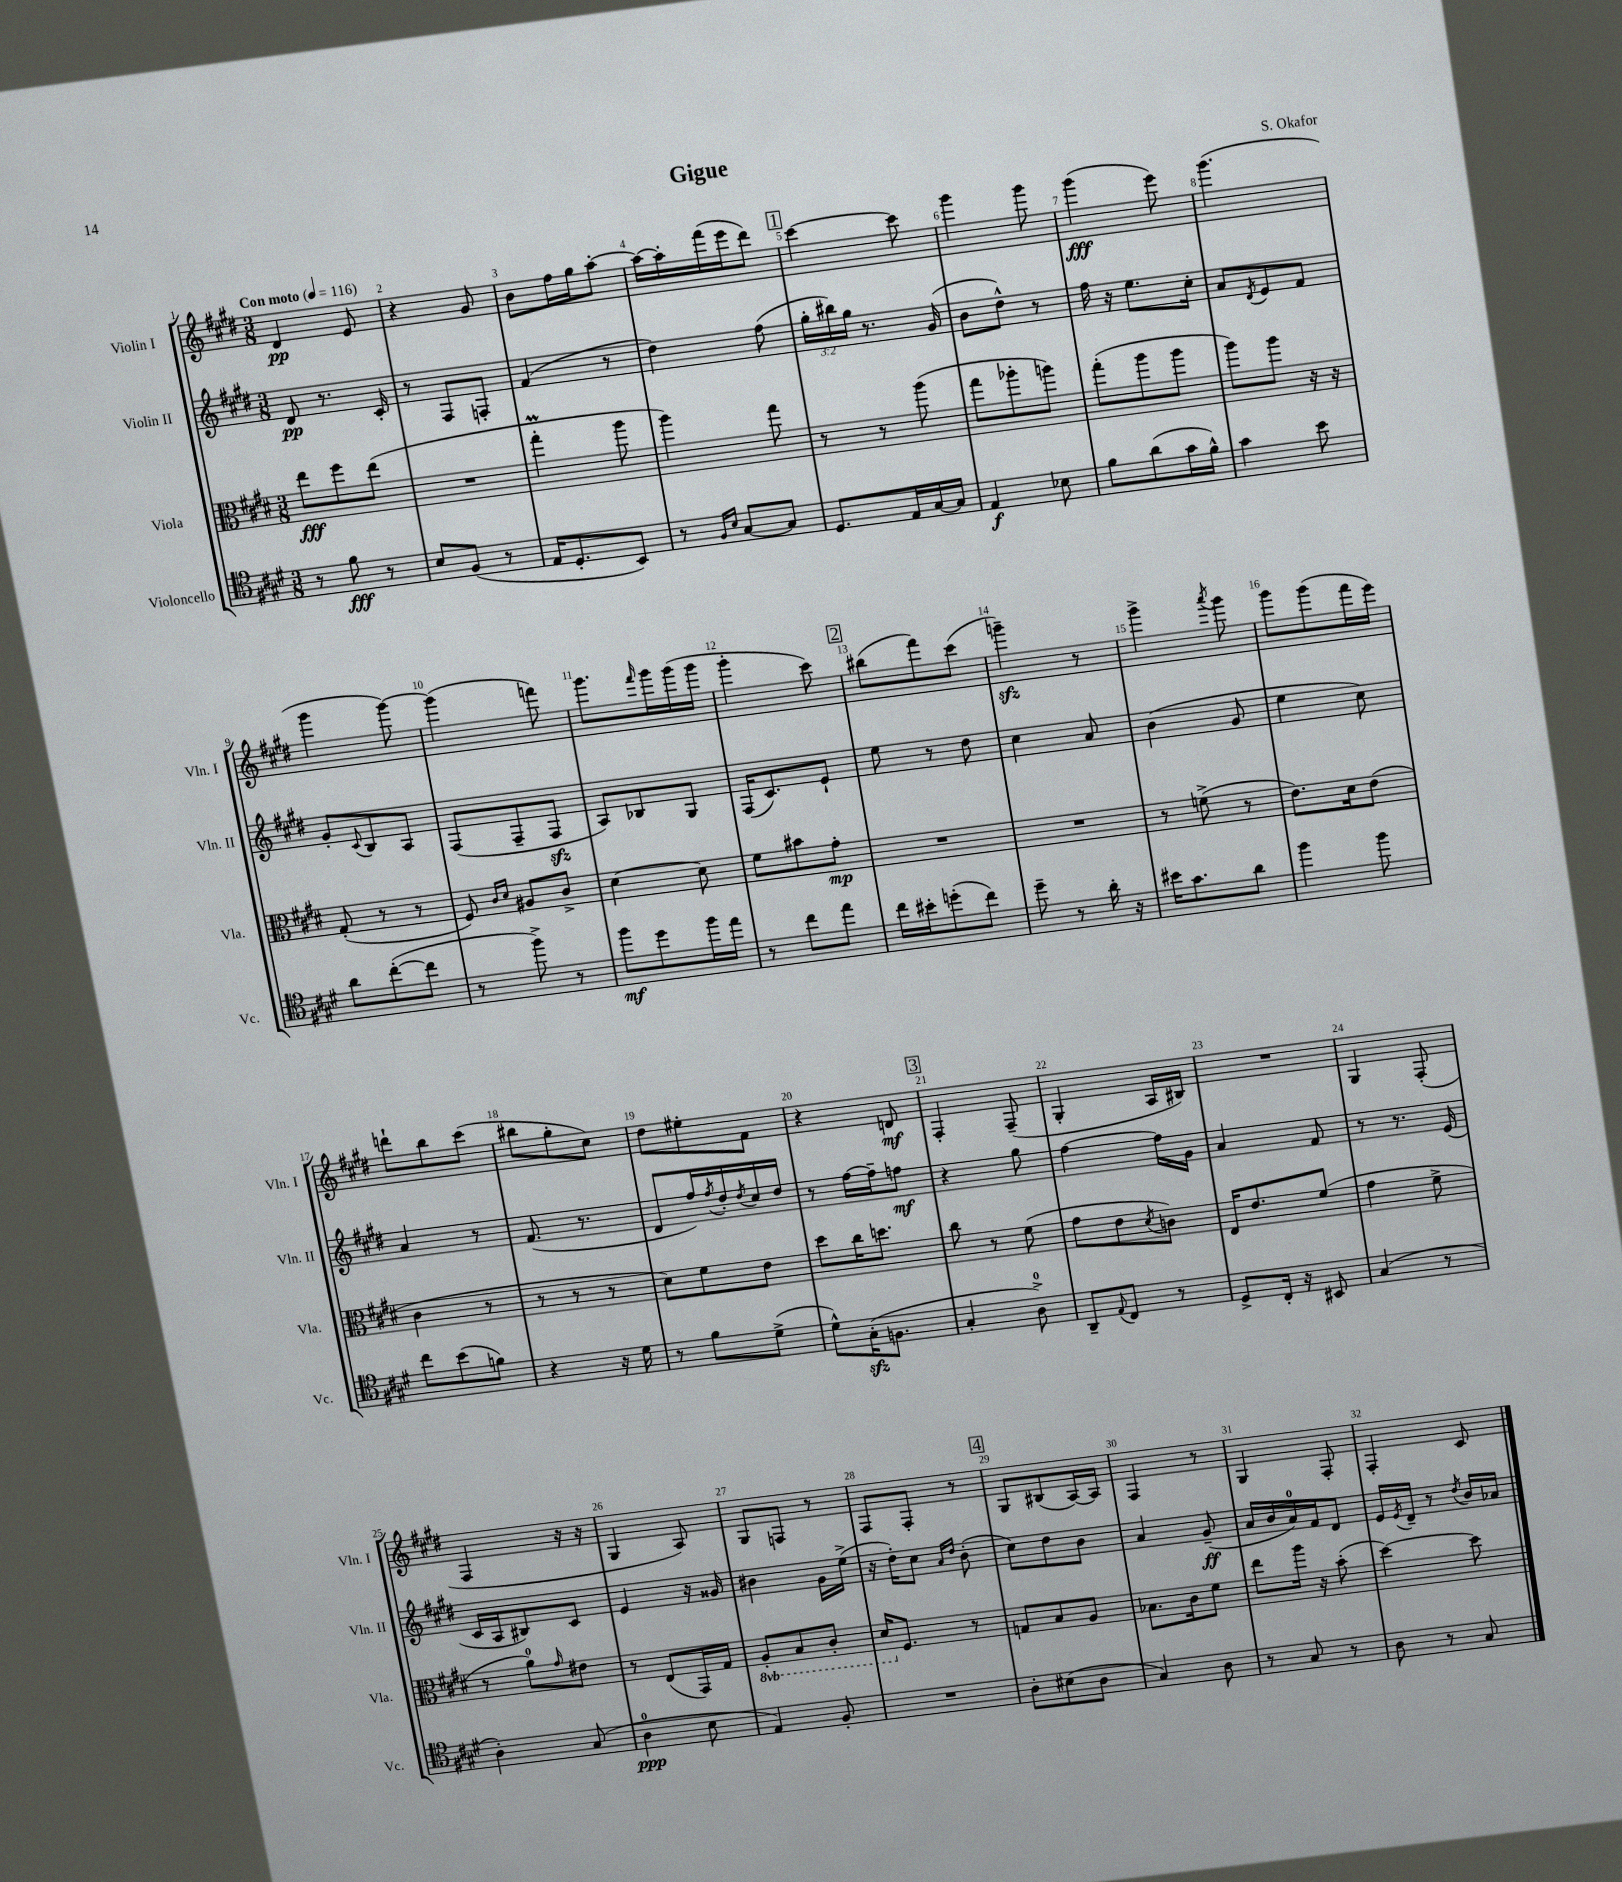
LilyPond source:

\header { title = "Gigue" composer = "S. Okafor" }
<<
\new StaffGroup <<
\new Staff = "s0" \with { instrumentName = "Violin I" shortInstrumentName = "Vln. I" } {
    \clef treble \key e \major \numericTimeSignature \time 3/8 \tempo "Con moto" 4 = 116
    dis'4\pp e'8 |
    r4 gis'8 |
    b'8 fis''16 gis''16 a''8~-. |
    a''16~ a''16-. fis'''16( e'''16 dis'''8) |
    \mark \markup { \box "1" } cis'''4~ cis'''8 |
    gis'''4 gis'''8 |
    gis'''4\fff( e'''8) |
    gis'''4.( |
    gis'''4 gis'''8~) |
    gis'''4( f'''8) |
    gis'''8. \grace { fis'''16 } gis'''16 gis'''16( gis'''16 |
    gis'''4-. cis'''8) |
    \mark \markup { \box "2" } bis''8( fis'''8) cis'''8( |
    g'''4--\sfz) r8 |
    gis'''4-> \acciaccatura { a'''8 } gis'''8 |
    gis'''8 gis'''8( fis'''16 e'''16) |
    d'''8-! b''8 cis'''8( |
    bis''8 gis''8-. cis''8) |
    dis''8 eis''8-. fis'8 |
    r4 d'8\mf |
    \mark \markup { \box "3" } fis4-. fis8--( |
    gis4-. a16 bis16) |
    R4. |
    gis4 fis8-.( |
    fis4 r16 r16 |
    gis4 a8) |
    gis8 f8 r8 |
    fis8 fis8-. r8 |
    \mark \markup { \box "4" } gis8 bis8( a16~) a16 |
    fis4 r8 |
    gis4 fis8-. |
    fis4-. cis'8 \bar "|." |
}
\new Staff = "s1" \with { instrumentName = "Violin II" shortInstrumentName = "Vln. II" } {
    \clef treble \key e \major \numericTimeSignature \time 3/8 \override Staff.TupletNumber.text = #tuplet-number::calc-fraction-text
    dis'8\pp r8. cis'16-. |
    r8 fis8 f8-. |
    fis'4( r8 |
    dis''4) fis''8( |
    \mark \markup { \box "1" } \tuplet 3/2 { gis''16-. bis''16) gis''16 } r8. gis'16( |
    b'8 dis''8-^) r8 |
    fis''16 r16 e''8. cis''16-. |
    a'8 \acciaccatura { dis'8 } e'8 fis'8 |
    gis'8-. \appoggiatura { cis'8 } b8 a8 |
    fis8( fis8-- fis8\sfz |
    a8) bes8 gis8 |
    fis16( cis'8.) e'8-! |
    \mark \markup { \box "2" } e''8 r8 dis''8 |
    cis''4 a'8 |
    b'4( gis'8 |
    e''4 cis''8) |
    a'4 r8 |
    fis'8.( r8. |
    dis'8 fis''16) \acciaccatura { fis''8 } dis''16-. \acciaccatura { dis''8 } cis''16 dis''16 |
    r8 fis''16~ fis''16-- f''8\mf |
    \mark \markup { \box "3" } r4 gis''8 |
    fis''4~ fis''16 gis'16 |
    a'4 fis'8 |
    r8 r8. e'16( |
    cis'16 a16 bis8) cis'8 |
    e'4 r16 gisis'16 |
    bis'4 gis'16 e''16->( |
    r16 dis''16-.) cis''8 \grace { a'16 dis''16 } b'8-.( |
    \mark \markup { \box "4" } cis''8) dis''8 b'8 |
    a'4 gis'8--\ff( |
    a'16 b'16 a'16-0) fis'16 dis'8 |
    e'16 \acciaccatura { e'8 } dis'16-- r8 \acciaccatura { dis''8 } b'16 aes'16 \bar "|." |
}
\new Staff = "s2" \with { instrumentName = "Viola" shortInstrumentName = "Vla." } {
    \clef alto \key e \major \numericTimeSignature \time 3/8 \set Staff.ottavationMarkups = #ottavation-simple-ordinals
    e''8\fff fis''8 e''8( |
    R4. |
    gis''4-.\prall a''8 |
    a''4) gis''8 |
    \mark \markup { \box "1" } r8 r8 a''8( |
    gis''8 aes''8-. a''8) |
    gis''8-.( a''8 a''8 |
    a''8) a''8 r16 r16 |
    gis8-.( r8 r8 |
    fis8) \grace { cis'16 dis'16 } ais8 cis'8-> |
    dis'4~ dis'8 |
    fis'8 bis'8 gis'8-.\mp |
    \mark \markup { \box "2" } R4. |
    R4. |
    r8 f'8->( r8 |
    e'8.) dis'16 e'8( |
    cis'4 r8 |
    r8 r8 r8 |
    dis'8) fis'8 e'8 |
    dis''8 cis''16 d''8. |
    \mark \markup { \box "3" } cis''8 r8 fis'8( |
    gis'8 e'8 \acciaccatura { dis'8 } c'8) |
    e16 e'8. fis'8( |
    gis'4 fis'8-> |
    r8 a'8-0) \grace { gis'16 } eis'8 |
    r8 e8( gis,16) gis16 |
    \ottava #-1 a,8-. b,8 cis8-. |
    dis16 \ottava #0 fis8. r8 |
    \mark \markup { \box "4" } g8 b8 a8 |
    bes8. cis'16 fis'8 |
    e''8 a''16 r16 b'8-.( |
    dis''4~) dis''8 \bar "|." |
}
\new Staff = "s3" \with { instrumentName = "Violoncello" shortInstrumentName = "Vc." } {
    \clef tenor \key e \major \numericTimeSignature \time 3/8
    r8 fis'8\fff r8 |
    b8 fis8( r8 |
    e16 dis8.-. b,8) |
    r8 \grace { fis16 b16 } gis8~ gis8 |
    \mark \markup { \box "1" } dis8. e16 gis16~ gis16 |
    e4\f bes8 |
    fis'8 a'8( gis'16 fis'16-^) |
    gis'4 b'8 |
    a'8 cis''8~-.( cis''8 |
    r8 fis''8->) r8 |
    fis''8\mf dis''8 fis''16 e''16 |
    r8 cis''8 e''8 |
    \mark \markup { \box "2" } cis''16 bis'16-. d''8-.( cis''8) |
    dis''8-- r8 a'16-. r16 |
    bis'16 gis'8. a'8 |
    fis''4 fis''8 |
    cis''8 b'8( f'8) |
    r4 r16 dis'16 |
    r8 fis'8 dis'8->( |
    dis'8-^) gis16-.\sfz( f8. |
    \mark \markup { \box "3" } gis4-. a8-0->) |
    a,8-- \appoggiatura { e8 } cis8 r8 |
    dis8-> cis16-. r16 bis,8 |
    gis4( r8 |
    a4-.) gis8( |
    a4-0\ppp b8 |
    e4) fis8-. |
    R4. |
    \mark \markup { \box "4" } a8-. bis8( a8 |
    gis4) a8 |
    r8 gis8 r8 |
    a8 r8 gis8 \bar "|." |
}
>>
>>
\layout { \context { \Score \override BarNumber.break-visibility = ##(#f #t #t) barNumberVisibility = #all-bar-numbers-visible } }
